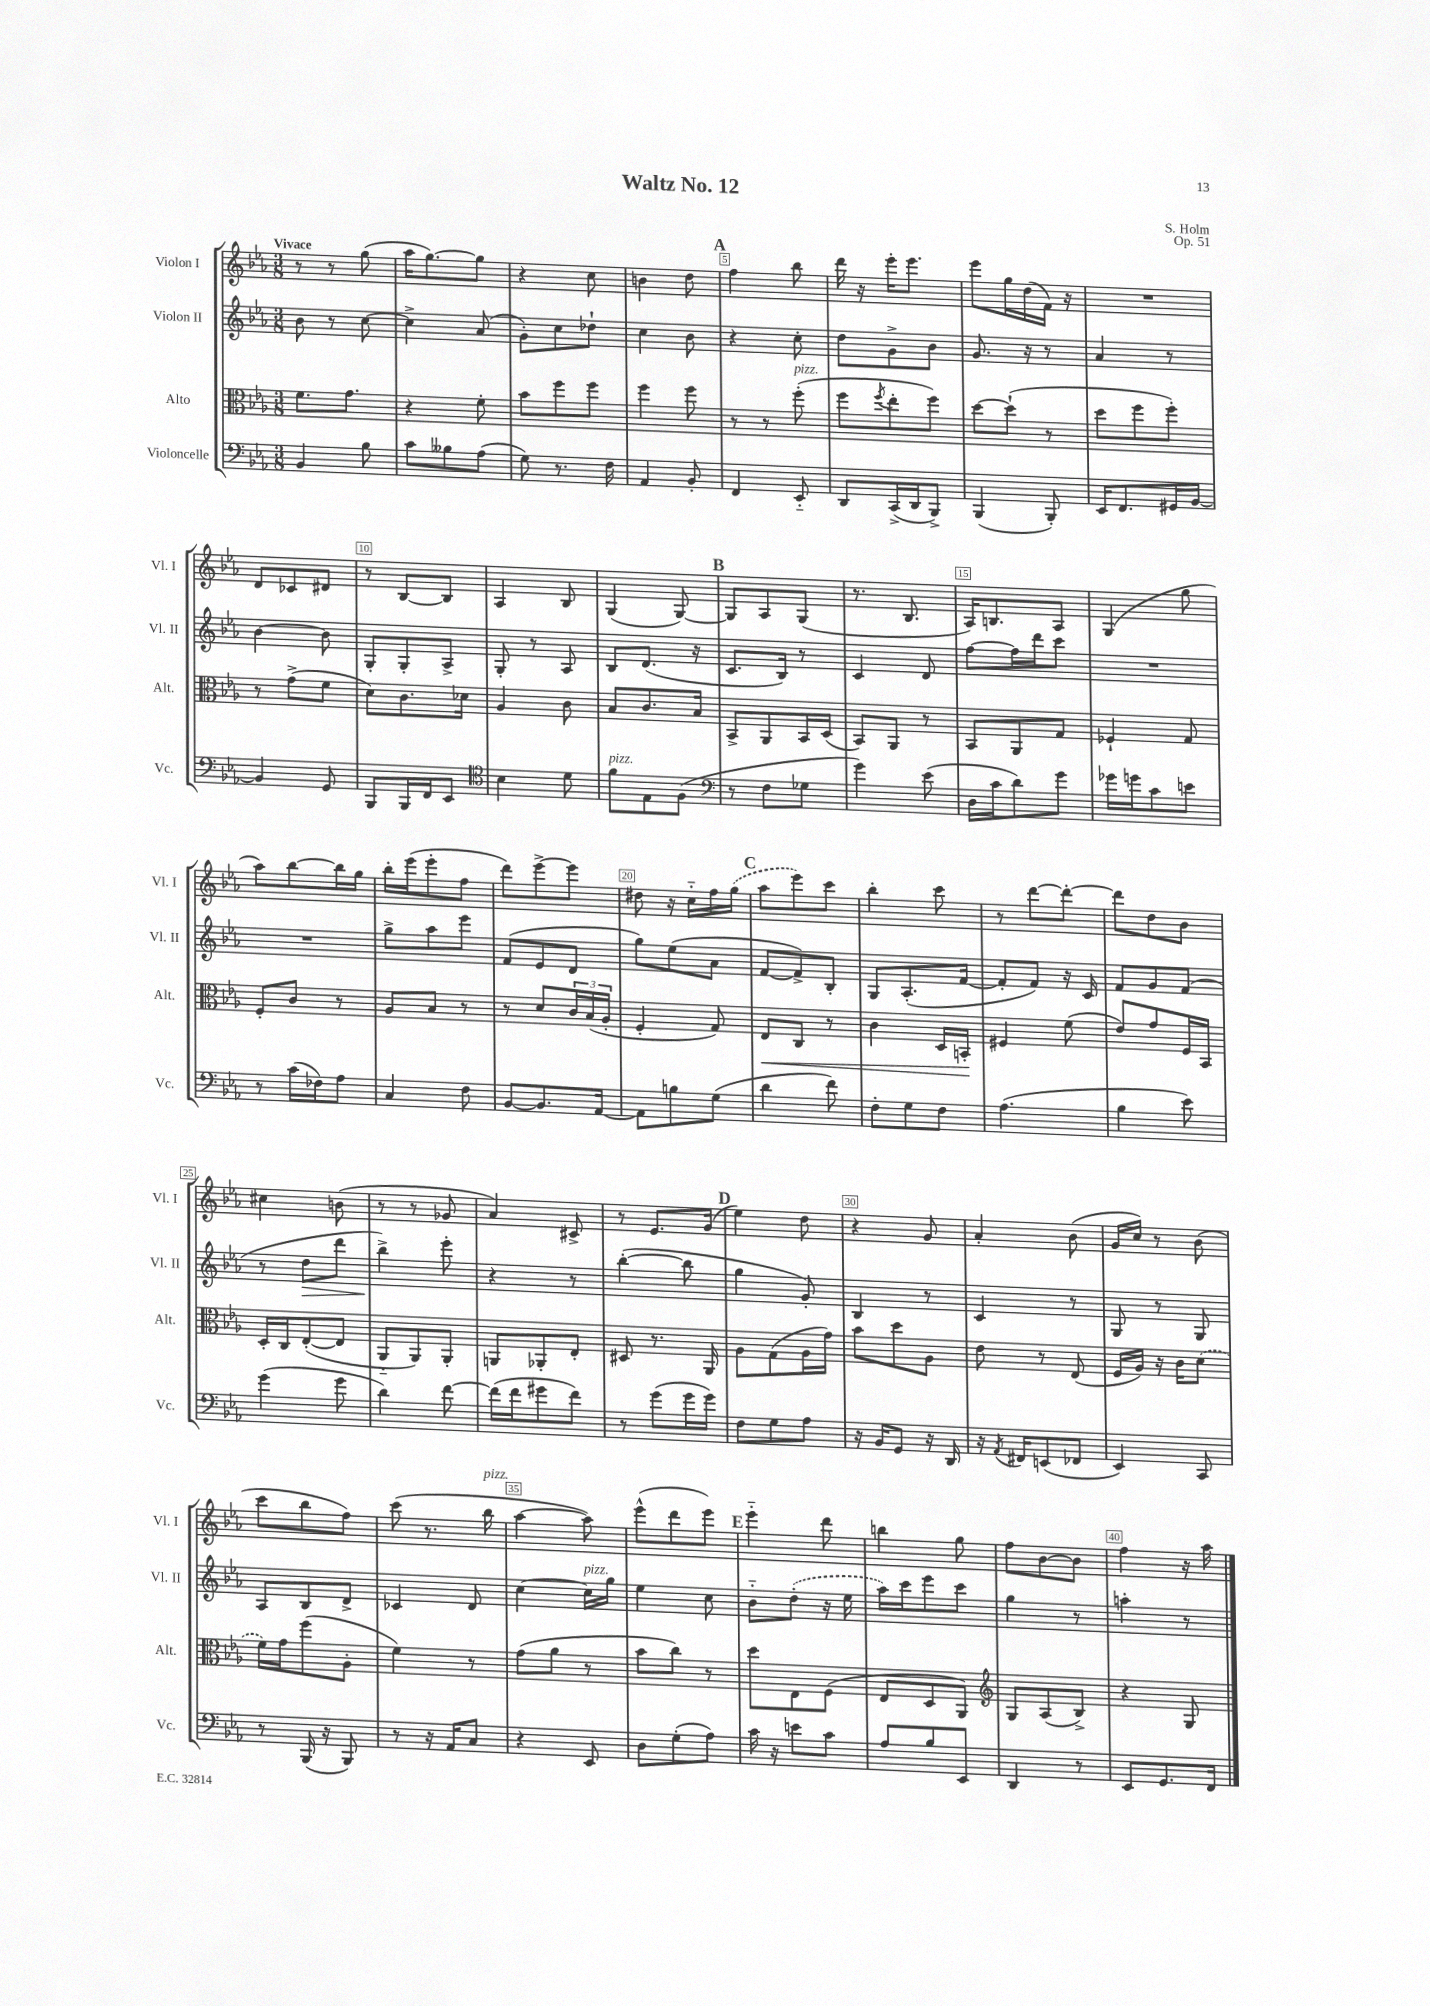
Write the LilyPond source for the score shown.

\header { title = "Waltz No. 12" composer = "S. Holm" opus = "Op. 51" }
<<
\new StaffGroup <<
\new Staff = "s0" \with { instrumentName = "Violon I" shortInstrumentName = "Vl. I" } {
    \clef treble \key ees \major \numericTimeSignature \time 3/8 \tempo "Vivace"
    r8 r8 g''8( |
    aes''16 g''8.~) g''8 |
    r4 c''8 |
    b'4 d''8 |
    \mark \markup { \bold "A" } f''4 bes''8 |
    d'''16 r16 ees'''16-. ees'''8. |
    ees'''8 g''16 d''16( f'16) r16 |
    R4. |
    d'8 ces'8 dis'8 |
    r8 bes8~ bes8 |
    aes4 bes8 |
    g4( g8~) |
    \mark \markup { \bold "B" } g8 aes8 g8( |
    r8. bes8. |
    aes16) b8. aes8 |
    g4( g''8 |
    aes''8) bes''8~ bes''16 g''16 |
    bes''16-. ees'''16( ees'''8-. f''8 |
    d'''8) ees'''8~-> ees'''8 |
    dis''8 r16 c''16-_ f''16 \once \slurDashed g''16( |
    \mark \markup { \bold "C" } aes''8 ees'''8) c'''8 |
    bes''4-. c'''8 |
    r8 d'''8~ d'''8~-. |
    d'''8 d''8 bes'8 |
    cis''4 b'8( |
    r8 r8 ges'8 |
    aes'4) cis'8-> |
    r8 ees'8. g'16( |
    \mark \markup { \bold "D" } ees''4) d''8 |
    r4 g'8 |
    aes'4-. bes'8( |
    g'16 c''16) r8 bes'8( |
    c'''8 bes''8 f''8) |
    c'''8( r8. bes''16^\markup { \italic "pizz." } |
    aes''4~ aes''8) |
    ees'''8-^( d'''8 ees'''8) |
    \mark \markup { \bold "E" } ees'''4-_ d'''8 |
    b''4 g''8 |
    f''8 bes'8~ bes'8 |
    f''4 r16 aes''16 \bar "|." |
}
\new Staff = "s1" \with { instrumentName = "Violon II" shortInstrumentName = "Vl. II" } {
    \clef treble \key ees \major \numericTimeSignature \time 3/8
    bes'8 r8 c''8~ |
    c''4-> aes'8( |
    g'8-.) c''8 des''8-! |
    c''4 bes'8 |
    \mark \markup { \bold "A" } r4 c''8-. |
    d''8 g'8-> bes'8 |
    g'8. r16 r8 |
    aes'4 r8 |
    bes'4~ bes'8 |
    g8-. g8-. aes8-> |
    g8-. r8 aes8 |
    bes8 d'8.( r16 |
    \mark \markup { \bold "B" } c'8. bes16) r8 |
    c'4 d'8 |
    f''8~ f''16 d'''16 c'''8 |
    R4. |
    R4. |
    g''8-> aes''8 ees'''8 |
    f'8( ees'8 d'8 |
    g''8) ees''8( aes'8 |
    \mark \markup { \bold "C" } f'8~ f'8->) bes8-. |
    g8 aes8.-.( f'16~ |
    f'8-. f'8) r16 c'16 |
    f'8 g'8 f'8( |
    r8 d''8\> d'''8 |
    bes''4->\!) ees'''8-. |
    r4 r8 |
    bes''4~-.( bes''8 |
    \mark \markup { \bold "D" } g''4 g'8-.) |
    bes4 r8 |
    c'4 r8 |
    g8 r8 g8 |
    aes8 bes8 d'8-> |
    ces'4 d'8 |
    c''4~ c''16^\markup { \italic "pizz." } g''16 |
    ees''4 c''8 |
    \mark \markup { \bold "E" } bes'8-_ \once \slurDashed d''8-.( r16 ees''16 |
    aes''16) c'''16 ees'''8 c'''8 |
    g''4 r8 |
    a''4-. r8 \bar "|." |
}
\new Staff = "s2" \with { instrumentName = "Alto" shortInstrumentName = "Alt." } {
    \clef alto \key ees \major \numericTimeSignature \time 3/8
    f'8. g'8. |
    r4 f'8-. |
    bes'8 f''8 f''8 |
    f''4 f''8 |
    \mark \markup { \bold "A" } r8 r8 f''8-.^\markup { \italic "pizz." }( |
    f''8 \acciaccatura { f''8 } ees''8-. f''8) |
    d''8~ d''8-!( r8 |
    d''8 f''8 f''8-.) |
    r8 g'8->( f'8 |
    d'8) c'8. des'16 |
    aes4 c'8 |
    bes8 c'8. bes16 |
    \mark \markup { \bold "B" } bes,8-> aes,8 bes,16 d16( |
    bes,8) aes,8 r8 |
    bes,8 aes,8 g8 |
    fes4-! g8 |
    f8-. c'8 r8 |
    aes8 bes8 r8 |
    r8 d'8 \tuplet 3/2 { c'16 bes16( aes16-. } |
    f4-. g8) |
    \mark \markup { \bold "C" } ees8\< c8 r8 |
    c'4 d16 b,16-.\! |
    fis4 f'8( |
    ees'8) g'8 f16 bes,16 |
    d16-. c16 ees8~-.( ees8 |
    aes,8-_ aes,8) aes,8-. |
    a,8 aes,8-. ees8-. |
    dis8 r8. aes,16 |
    \mark \markup { \bold "D" } aes8 g8( aes16 g'16) |
    bes'8 d''8 aes8 |
    ees'8 r8 ees8( |
    f16 aes16) r16 c'16 \once \slurDashed d'8( |
    f'16) g'16 f''8( aes8-. |
    f'4) r8 |
    g'8( aes'8 r8 |
    bes'8 c''8) r8 |
    \mark \markup { \bold "E" } d''8 ees8 f8( |
    ees8 d8 aes,8) |
    \clef treble g8 aes8( bes8->) |
    r4 g8 \bar "|." |
}
\new Staff = "s3" \with { instrumentName = "Violoncelle" shortInstrumentName = "Vc." } {
    \clef bass \key ees \major \numericTimeSignature \time 3/8
    bes,4 bes8 |
    c'8 beses8 aes8( |
    g8) r8. f16 |
    aes,4 bes,8-. |
    \mark \markup { \bold "A" } f,4 ees,8-_ |
    d,8 c,16->( d,16 bes,,8->) |
    bes,,4( bes,,8-.) |
    ees,16 f,8. gis,16 bes,16~ |
    bes,4 g,8 |
    bes,,8 bes,,16 f,16 ees,8 |
    \clef tenor bes4 d'8 |
    f'8^\markup { \italic "pizz." } ees8 f8( |
    \mark \markup { \bold "B" } \clef bass r8 f8 ges8 |
    g'4) ees'8( |
    d16 c'16 d'8) g'8 |
    ges'16 g'16 c'8 e'8 |
    r8 c'16( fes16) aes8 |
    c4 f8 |
    bes,8~ bes,8. aes,16~ |
    aes,8 b8 g8( |
    \mark \markup { \bold "C" } d'4 f'8) |
    f8-. g8 f8 |
    aes4.( |
    bes4 ees'8) |
    g'4( g'8 |
    d'4) f'8~ |
    f'16( f'16 gis'8 f'8) |
    r8 g'8( g'16 g'16) |
    \mark \markup { \bold "D" } f8 g8 aes8 |
    r16 bes,16 g,8 r16 d,16 |
    r16 \acciaccatura { aes,8 } fis,16 e,8( fes,8 |
    ees,4) c,8 |
    r8 bes,,16( r16 bes,,8) |
    r8 r16 aes,16 c8 |
    r4 ees,8 |
    d8 g8-.( aes8) |
    \mark \markup { \bold "E" } c'16 r16 e'8 c'8 |
    aes8 bes8 ees,8 |
    d,4 r8 |
    ees,8 g,8. f,16 \bar "|." |
}
>>
>>
\layout { \context { \Score \override BarNumber.break-visibility = ##(#f #t #t) barNumberVisibility = #(every-nth-bar-number-visible 5) \override BarNumber.stencil = #(make-stencil-boxer 0.1 0.3 ly:text-interface::print) } }
